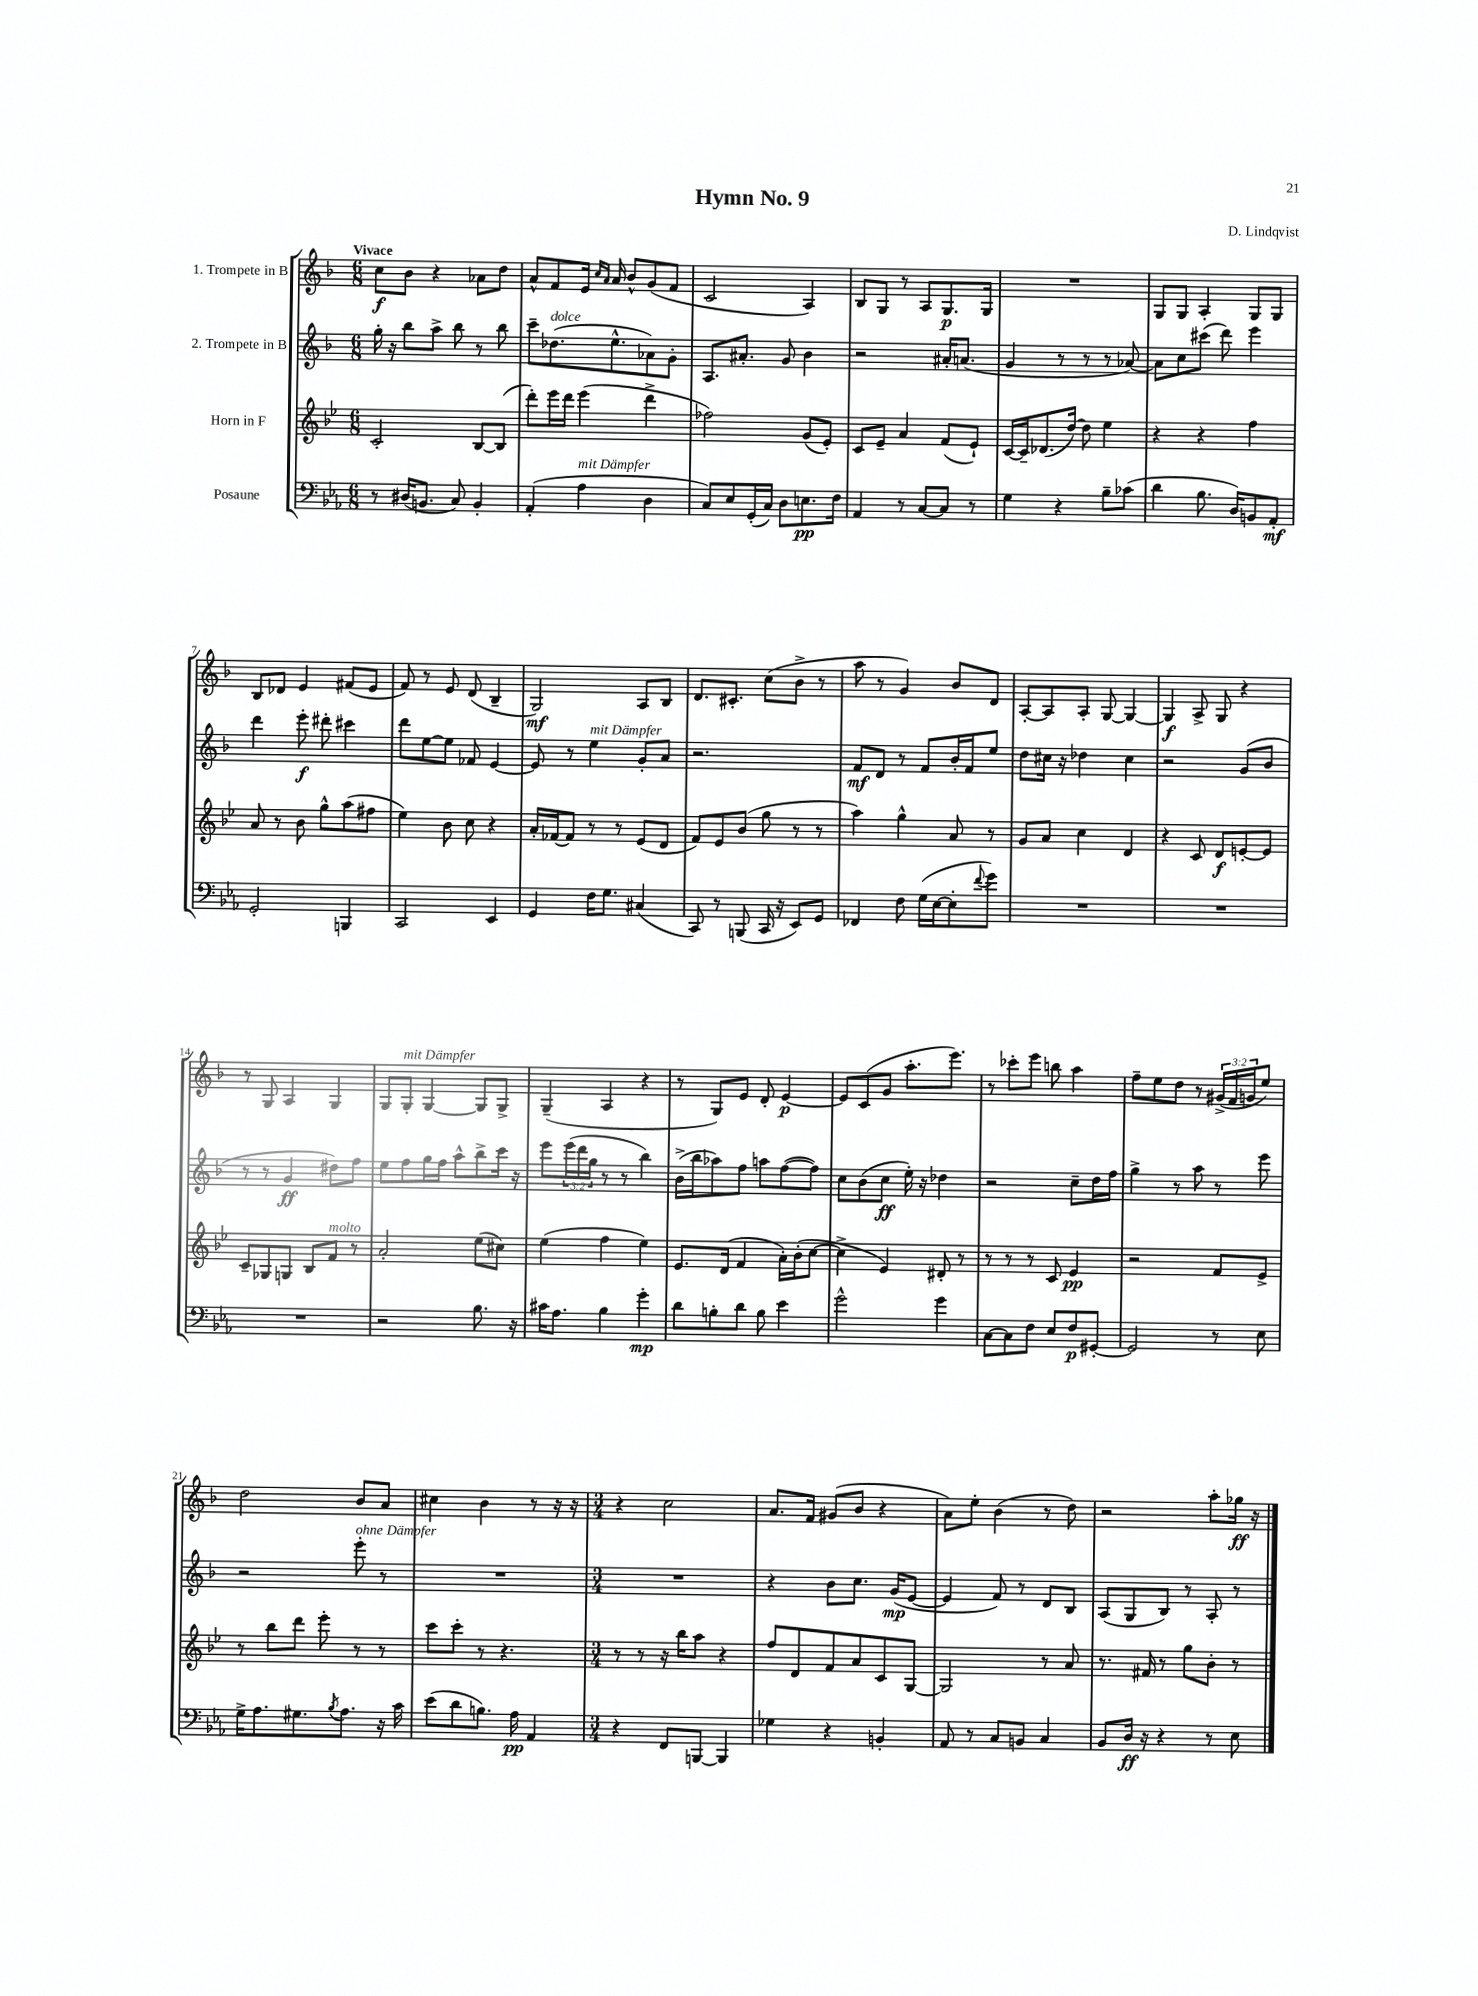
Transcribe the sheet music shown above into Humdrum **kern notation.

**kern	**kern	**kern	**kern
*staff4	*staff3	*staff2	*staff1
*clefF4	*clefG2	*clefG2	*clefG2
*k[b-e-a-]	*k[b-e-]	*k[b-]	*k[b-]
*M6/8	*M6/8	*M6/8	*M6/8
8r	2c'	16gg'	8cc
.	.	16r	.
(16D#	.	8bb-	8b-
8.BB	.	.	.
.	.	8aa^	4r
8C)	.	8bb-	.
4BB'	[8B-	8r	8a-
.	(8B-]	8bb-	8dd
=	=	=	=
(4AA-'	8ddd')	8ccc~	8a^^
.	16eee-	(8.dd-	8f
.	16ddd	.	.
4A-	(4eee-	.	16e
.	.	.	16qqcc
.	.	.	16qqa
.	.	8.ee^^	16a
.	.	.	8b-^^
4D	4ddd^	8a-)	(8g
.	.	8g'	8f
=	=	=	=
8C)	2ff-)	8.A	2c
8E-	.	.	.
.	.	8.a#'	.
(16GG'	.	.	.
16C)	.	.	.
8D	.	8g	.
8.E	(8g	4b-	4A)
.	8e-')	.	.
16F	.	.	.
=	=	=	=
4AA-	8c	2r	8B-
.	8e-~	.	8G
8r	4a	.	8r
[8C	.	.	8A
8C]	(8f	16a#'	8.G
.	.	(8.a	.
8r	8e-`)	.	.
.	.	.	16G
=	=	=	=
4G	[16c	4g	2.r
.	16c~]	.	.
.	(8.d-	.	.
4r	.	8r	.
.	[16dd)	.	.
.	8dd]	8r	.
8B-~	4ee-	8r	.
(8c-	.	[8a-)	.
=	=	=	=
4d	4r	8a-]	8G
.	.	8cc	8G
8.B-	4r	(8ccc#	4A'
.	.	8ddd)	.
16D)	.	.	.
8BB	4ff	4eee	8G
8AA-'	.	.	8G
=	=	=	=
2GG'	8a	4ddd	8B-
.	8r	.	8d-
.	8b-	8eee'	4e
.	8gg^^	8ddd#'	.
4BBB	(8aa	4ccc#	(8f#
.	8ff#	.	8e
=	=	=	=
2CC	4ee-)	8ddd	8f)
.	.	[8ee	8r
.	8b-	8ee]	8e
.	8cc	8f-	(8d
4EE-	4r	[4e	4B-~
=	=	=	=
4GG	16a'	8e]	2G)
.	[16f-	.	.
.	8f-]	8r	.
16F	8r	4ee	.
8.G	.	.	.
.	8r	.	.
(4C#	(8e-	8g'	8A
.	8d	8a	8B-
=	=	=	=
8CC)	8f)	2.r	8.d
8r	8e-	.	.
.	.	.	8.c#'
(8BBB	(8b-	.	.
16CC	8gg	.	(8cc
16r	.	.	.
8EE-)	8r	.	8b-^
8GG	8r	.	8r
=	=	=	=
4FF-	4aa)	8f	8aa
.	.	8d	8r
8F	4gg^^	8r	4g)
(16G	.	8f	.
[16E-	.	.	.
8E-']	8a	16b-'	8b-
.	.	16f	.
8qqf	.	.	.
8g)	8r	8ee	8d
=	=	=	=
2.r	8g	8dd	[8A'
.	8a	16cc#	8A]
.	.	16r	.
.	4cc	4dd-	8A'
.	.	.	[8G
.	4d	4cc#	4G_
=	=	=	=
2.r	4r	2r	4G]
.	8c	.	8A^
.	8d	.	8G
.	[8e'	(8g	4r
.	8e]	8b-	.
=	=	=	=
2.r	8c~	8r	8r
.	8G-	8r	8G
.	8G	4g	4A
.	8B-	.	.
.	8f	8dd#)	4G
.	8r	8ff	.
=	=	=	=
2r	2a'	8ee	8G
.	.	8ff	8G'
.	.	16gg	[4G
.	.	16ff	.
.	.	8aa^^	.
8.B-	(8ee-	8bb-^	8G]
.	8cc#)	16ccc	8G^
16r	.	16r	.
=	=	=	=
16c#	(4ee-	8eee	(4G~
8.A-	.	.	.
.	.	(24eee	.
.	.	24ddd	.
.	.	24gg	.
4B-	4ff	8r	4A
.	.	8r	.
4g'	4ee-)	4bb-)	4r
=	=	=	=
8d	8.e-	(16b-^	8r
.	.	16bb-	.
8B'	.	8aa-)	8G)
.	(16d	.	.
8d	4f	8ff	8e
8B	.	8aa	8d'
4e-	16a')	([8ff	[4e
.	(16b-'	.	.
.	[8cc	8ff])	.
=	=	=	=
2g^^	4cc^]	8cc	8e]
.	.	(8b-	(8c
.	4e-)	8cc	8g
.	.	16ee')	8.aa'
.	.	16r	.
4g	8d#'	4dd-	.
.	.	.	8.eee)
.	8r	.	.
=	=	=	=
[8C	8r	2r	8r
8C]	8r	.	8ccc-'
8F	8r	.	8eee
8E-	8c	.	8bb
8F	4e-	8cc~	4aa
[8GG#'	.	16dd	.
.	.	16ff	.
=	=	=	=
2GG#]	2r	4gg^	8ff~
.	.	.	8ee
.	.	8r	8dd
.	.	8aa	8r
8r	8f	8r	(24g#^
.	.	.	24f
.	.	.	24g
8E-	8e-^	8eee	8ee)
=	=	=	=
16G^	8r	2r	2dd
8.A-	.	.	.
.	8bb-	.	.
8.G#	8ddd	.	.
.	8eee-'	.	.
8qB-	.	.	.
8.A-	.	.	.
.	8r	8eee'	8b-
16r	8r	8r	8a
16c	.	.	.
=	=	=	=
(8e-	8ccc	2.r	4cc#
8d	8ccc'	.	.
8.B)	8r	.	4b-
.	4.r	.	.
16A-	.	.	.
4AA-	.	.	8r
.	.	.	16r
.	.	.	16r
=	=	=	=
*M3/4	*M3/4	*M3/4	*M3/4
4r	8r	2.r	4r
.	8r	.	.
8FF	16r	.	2cc
.	16bb-	.	.
[8BBB	8aa	.	.
4BBB]	4r	.	.
=	=	=	=
4G-	8ff	4r	8.a
.	8d	.	.
.	.	.	16f
4r	8f	8b-	(8g#
.	8a	8.cc	8b-
4BB'	8c	.	4r
.	.	(16g	.
.	[8G	[8e	.
=	=	=	=
8AA-	2G]	4e]	8a)
8r	.	.	8ee'
8C	.	8f)	(4b-
8BB	.	8r	.
4C	8r	8d	8r
.	8a	8B-	8dd)
=	=	=	=
8BB-	8.r	(8A	2r
16D	.	8G	.
16r	16f#	.	.
4r	8r	8B-)	.
.	8gg	8r	.
8r	8b-'	8A'	8aa'
8E-	8r	8r	16gg-
.	.	.	16r
==	==	==	==
*-	*-	*-	*-
